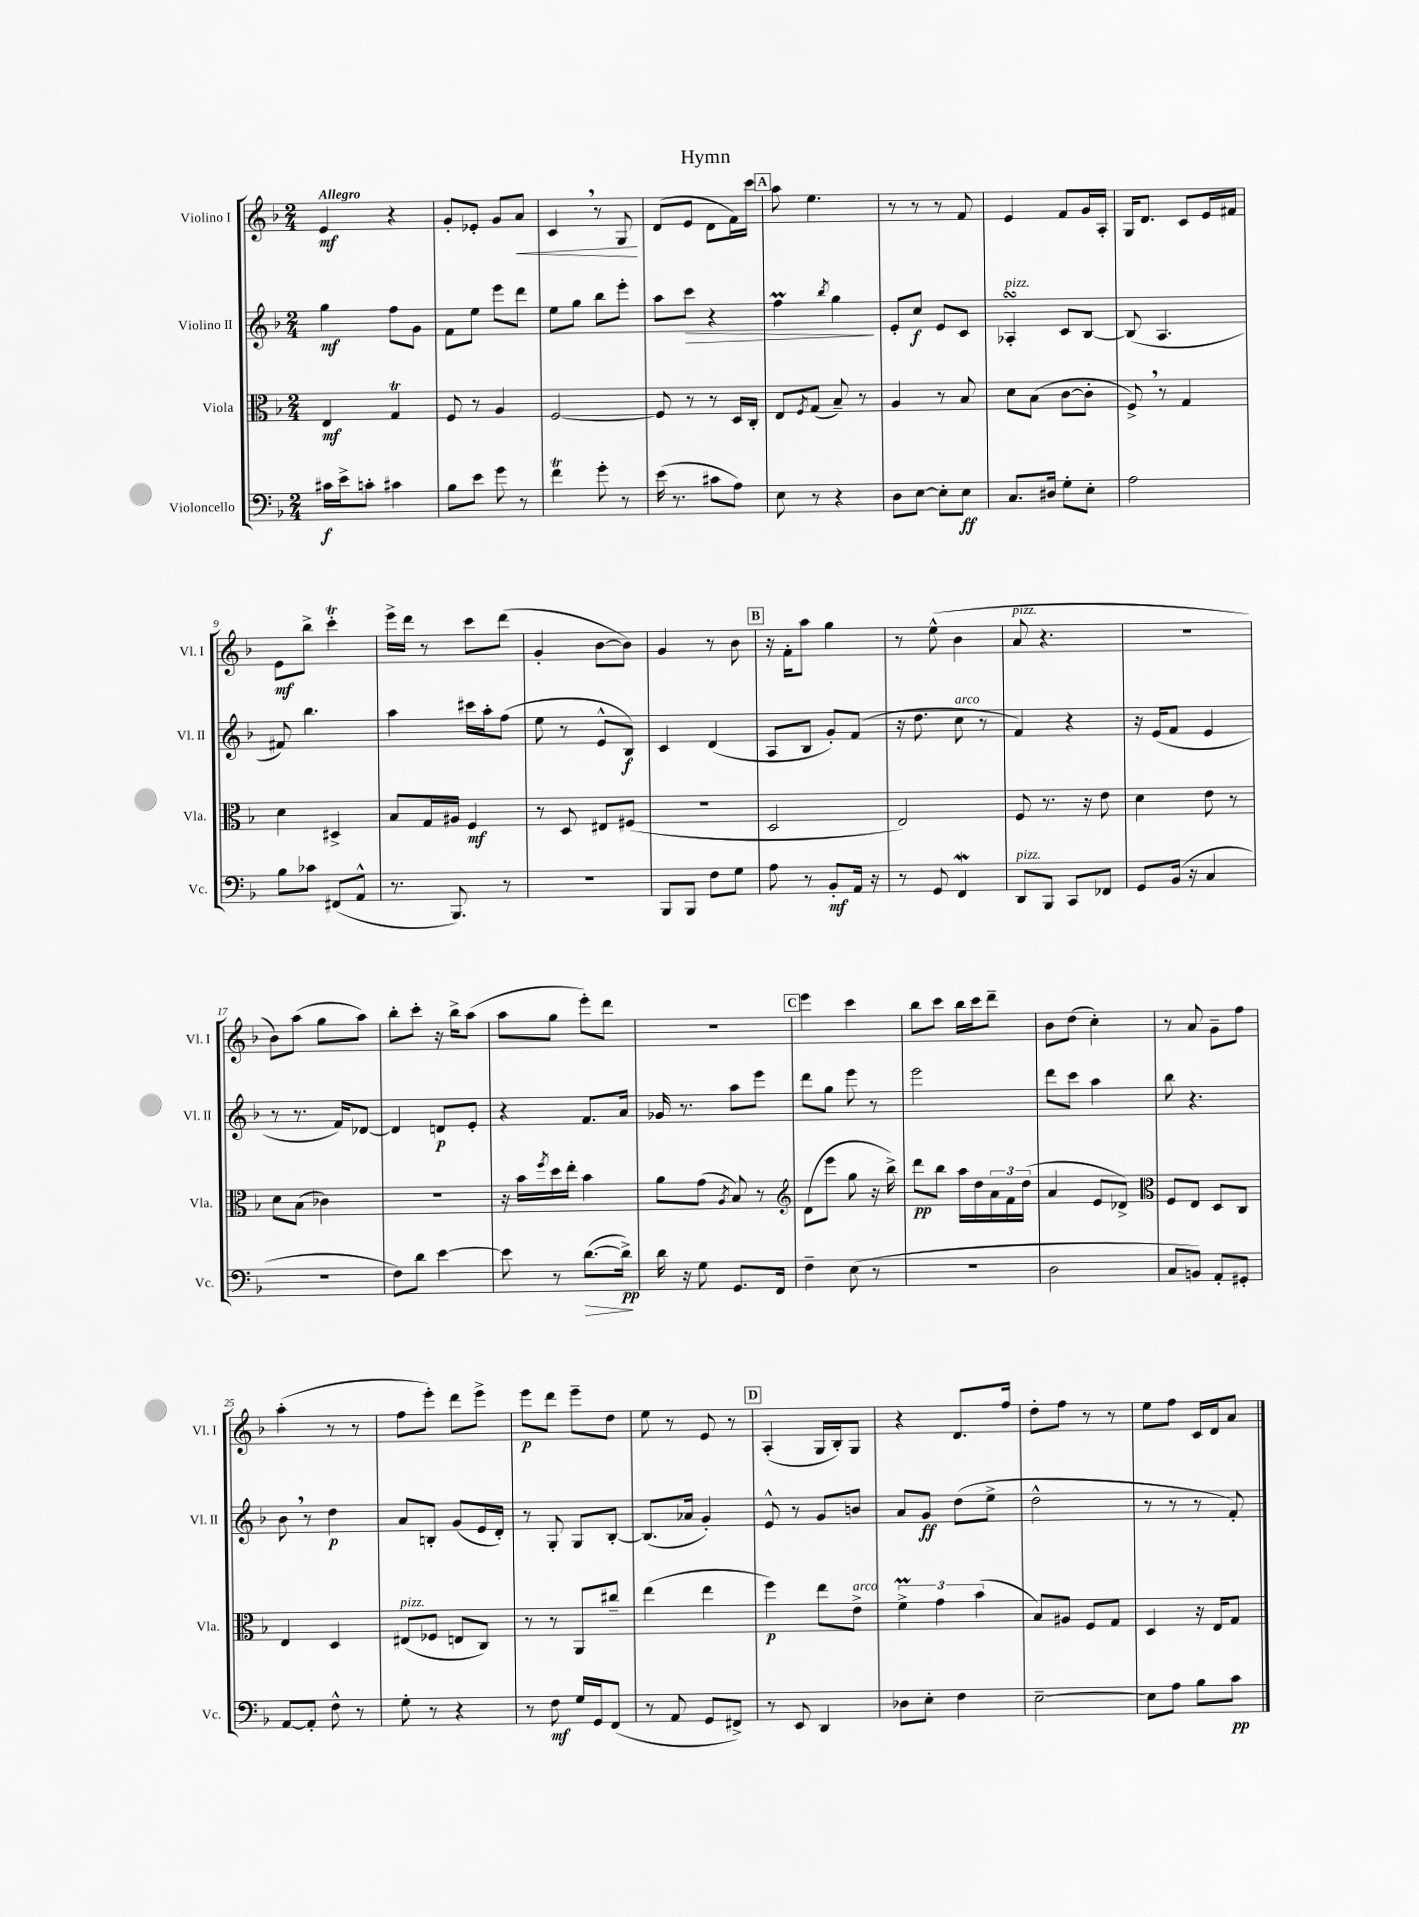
\header { title = "Hymn" }
<<
\new StaffGroup <<
\new Staff = "s0" \with { instrumentName = "Violino I" shortInstrumentName = "Vl. I" } {
    \clef treble \key f \major \numericTimeSignature \time 2/4 \tempo "Allegro"
    e'4\mf r4 |
    g'8-. ees'8-. g'8 a'8\< |
    c'4 \breathe r8 g8\! |
    d'8( e'8 d'8 f'16) c'''16 |
    \mark \markup { \box "A" } a''8 e''4. |
    r8 r8 r8 f'8 |
    e'4 f'8 g'16 a16-. |
    g16 d'8. c'8 e'16 fis'16 |
    e'8\mf bes''8-> c'''4-.\trill |
    e'''16-> d'''16 r8 c'''8 d'''8( |
    g'4-. bes'8~ bes'8) |
    g'4 r8 bes'8 |
    \mark \markup { \box "B" } r16 f'16-. a''8 g''4 |
    r8 e''8-^( bes'4 |
    a'8^\markup { \italic "pizz." } r4. |
    R2 |
    bes'8) a''8( g''8 a''8) |
    bes''8-. c'''8-. r16 bes''16-> a''8( |
    a''8 g''8 e'''8-.) d'''8 |
    r2 |
    \mark \markup { \box "C" } e'''4 c'''4 |
    bes''8 c'''8 bes''16 c'''16 d'''8-- |
    bes'8 d''8( c''4-.) |
    r8 a'8 g'8-- f''8 |
    a''4-.( r8 r8 |
    f''8 e'''8-.) d'''8 e'''8-> |
    e'''8\p d'''8 e'''8-- d''8 |
    e''8 r8 e'8 r8 |
    \mark \markup { \box "D" } a4-.( g16 bes16-.) g8 |
    r4 d'8. f''16 |
    d''8-. f''8 r8 r8 |
    e''8 f''8 c'16 d'16 a'8 \bar "|." |
}
\new Staff = "s1" \with { instrumentName = "Violino II" shortInstrumentName = "Vl. II" } {
    \clef treble \key f \major \numericTimeSignature \time 2/4
    g''4\mf f''8 g'8 |
    f'8 e''8 e'''8 d'''8 |
    e''8 g''8 bes''8 e'''8-. |
    a''8 c'''8\> r4 |
    \mark \markup { \box "A" } f''4\prall \acciaccatura { bes''8 } g''4\! |
    e'8-. c''8\f e'8 c'8 |
    aes4-.\turn^\markup { \italic "pizz." } c'8 bes8~ |
    bes8( a4. |
    fis'8) bes''4. |
    a''4 cis'''16 a''16-. f''8( |
    e''8 r8 e'8-^ bes8\f) |
    c'4 d'4( |
    \mark \markup { \box "B" } a8 bes8 g'8-.) f'8( |
    r16 d''8. c''8^\markup { \italic "arco" } r8 |
    f'4) r4 |
    r16 e'16( f'8 e'4 |
    r8 r8. f'16) des'8~ |
    des'4 d'8\p e'8-. |
    r4 f'8. a'16 |
    ges'16 r8. a''8 e'''8 |
    \mark \markup { \box "C" } d'''8 g''8 e'''8 r8 |
    e'''2 |
    d'''8 c'''8 a''4 |
    bes''8 r4. |
    bes'8 \breathe r8 d''4\p |
    a'8 b8-. g'8( e'16 d'16-.) |
    r8 g8-. g8 bes8~-. |
    bes8.( aes'16 g'4-.) |
    \mark \markup { \box "D" } e'8-^ r8 g'8 b'8 |
    a'8 g'8\ff d''8( e''8-> |
    d''2-^ |
    r8 r8 r8 f'8-.) \bar "|." |
}
\new Staff = "s2" \with { instrumentName = "Viola" shortInstrumentName = "Vla." } {
    \clef alto \key f \major \numericTimeSignature \time 2/4
    e4\mf g4\trill |
    f8 r8 a4 |
    f2~ |
    f8 r8 r8 d16 c16-. |
    \mark \markup { \box "A" } e8 \acciaccatura { f8 } g8( bes8--) r8 |
    a4 r8 bes8 |
    d'8 bes8( c'8~ c'8-. |
    f8->) \breathe r8 g4 |
    d'4 dis4-> |
    bes8 g16 ais16 f4\mf |
    r8 d8 eis8 fis8( |
    r2 |
    \mark \markup { \box "B" } d2 |
    e2) |
    f8 r8. r16 e'8 |
    d'4 e'8 r8 |
    d'8 bes8( ces'4) |
    R2 |
    r16 bes'16 \acciaccatura { f''8 } d''16 e''16-. bes'4 |
    a'8 g'8( \acciaccatura { a8 } bes8) r8 |
    \mark \markup { \box "C" } \clef treble d'8( e'''8 g''8 r16 bes''16->) |
    d'''8\pp bes''8 a''16 d''16 \tuplet 3/2 { a'16 f'16 d''16( } |
    a'4 e'8 des'8->) |
    \clef alto f8 e8 d8 c8 |
    e4 d4 |
    eis8^\markup { \italic "pizz." }( fes8 e8 c8) |
    r8 r8 a,8 cis''8-- |
    e''4( e''4 |
    \mark \markup { \box "D" } f''4\p) e''8 e'8->^\markup { \italic "arco" } |
    \tuplet 3/2 { f'4->\prall g'4 bes'4( } |
    bes8) ais8 f8 g8 |
    d4 r16 e16 g8 \bar "|." |
}
\new Staff = "s3" \with { instrumentName = "Violoncello" shortInstrumentName = "Vc." } {
    \clef bass \key f \major \numericTimeSignature \time 2/4
    cis'16\f e'16-> c'8-. cis'4 |
    bes8 e'8 g'8 r8 |
    f'4\trill g'8-. r8 |
    e'16( r8. cis'8 a8) |
    \mark \markup { \box "A" } e8 r8 r4 |
    d8 e8~ e8-. e8\ff |
    c8. dis16 g8-. e8-. |
    a2 |
    bes8 ces'8 fis,8( a,8-^ |
    r8. bes,,8.) r8 |
    R2 |
    bes,,8 bes,,8 f8 g8 |
    \mark \markup { \box "B" } a8 r8 bes,8-.\mf a,16 r16 |
    r8 g,8 f,4\mordent |
    d,8^\markup { \italic "pizz." } bes,,8 c,8 fes,8 |
    g,8 bes,16( r16 c4 |
    r2 |
    f8) d'8 e'4~ |
    e'8 r8 d'8.~\>( d'16->\pp\!) |
    d'16 r16 g8 g,8. f,16 |
    \mark \markup { \box "C" } f4-- e8( r8 |
    R2 |
    d2 |
    c8 b,8) a,8-. gis,8-. |
    a,8~ a,8-. f8-^ r8 |
    g8-. r8 r4 |
    r8 f8\mf g16 g,16 f,8( |
    r8 a,8 g,8 fis,8->) |
    \mark \markup { \box "D" } r8 e,8 d,4 |
    des8 e8-. f4 |
    e2~-- |
    e8 a8 bes8 c'8\pp \bar "|." |
}
>>
>>
